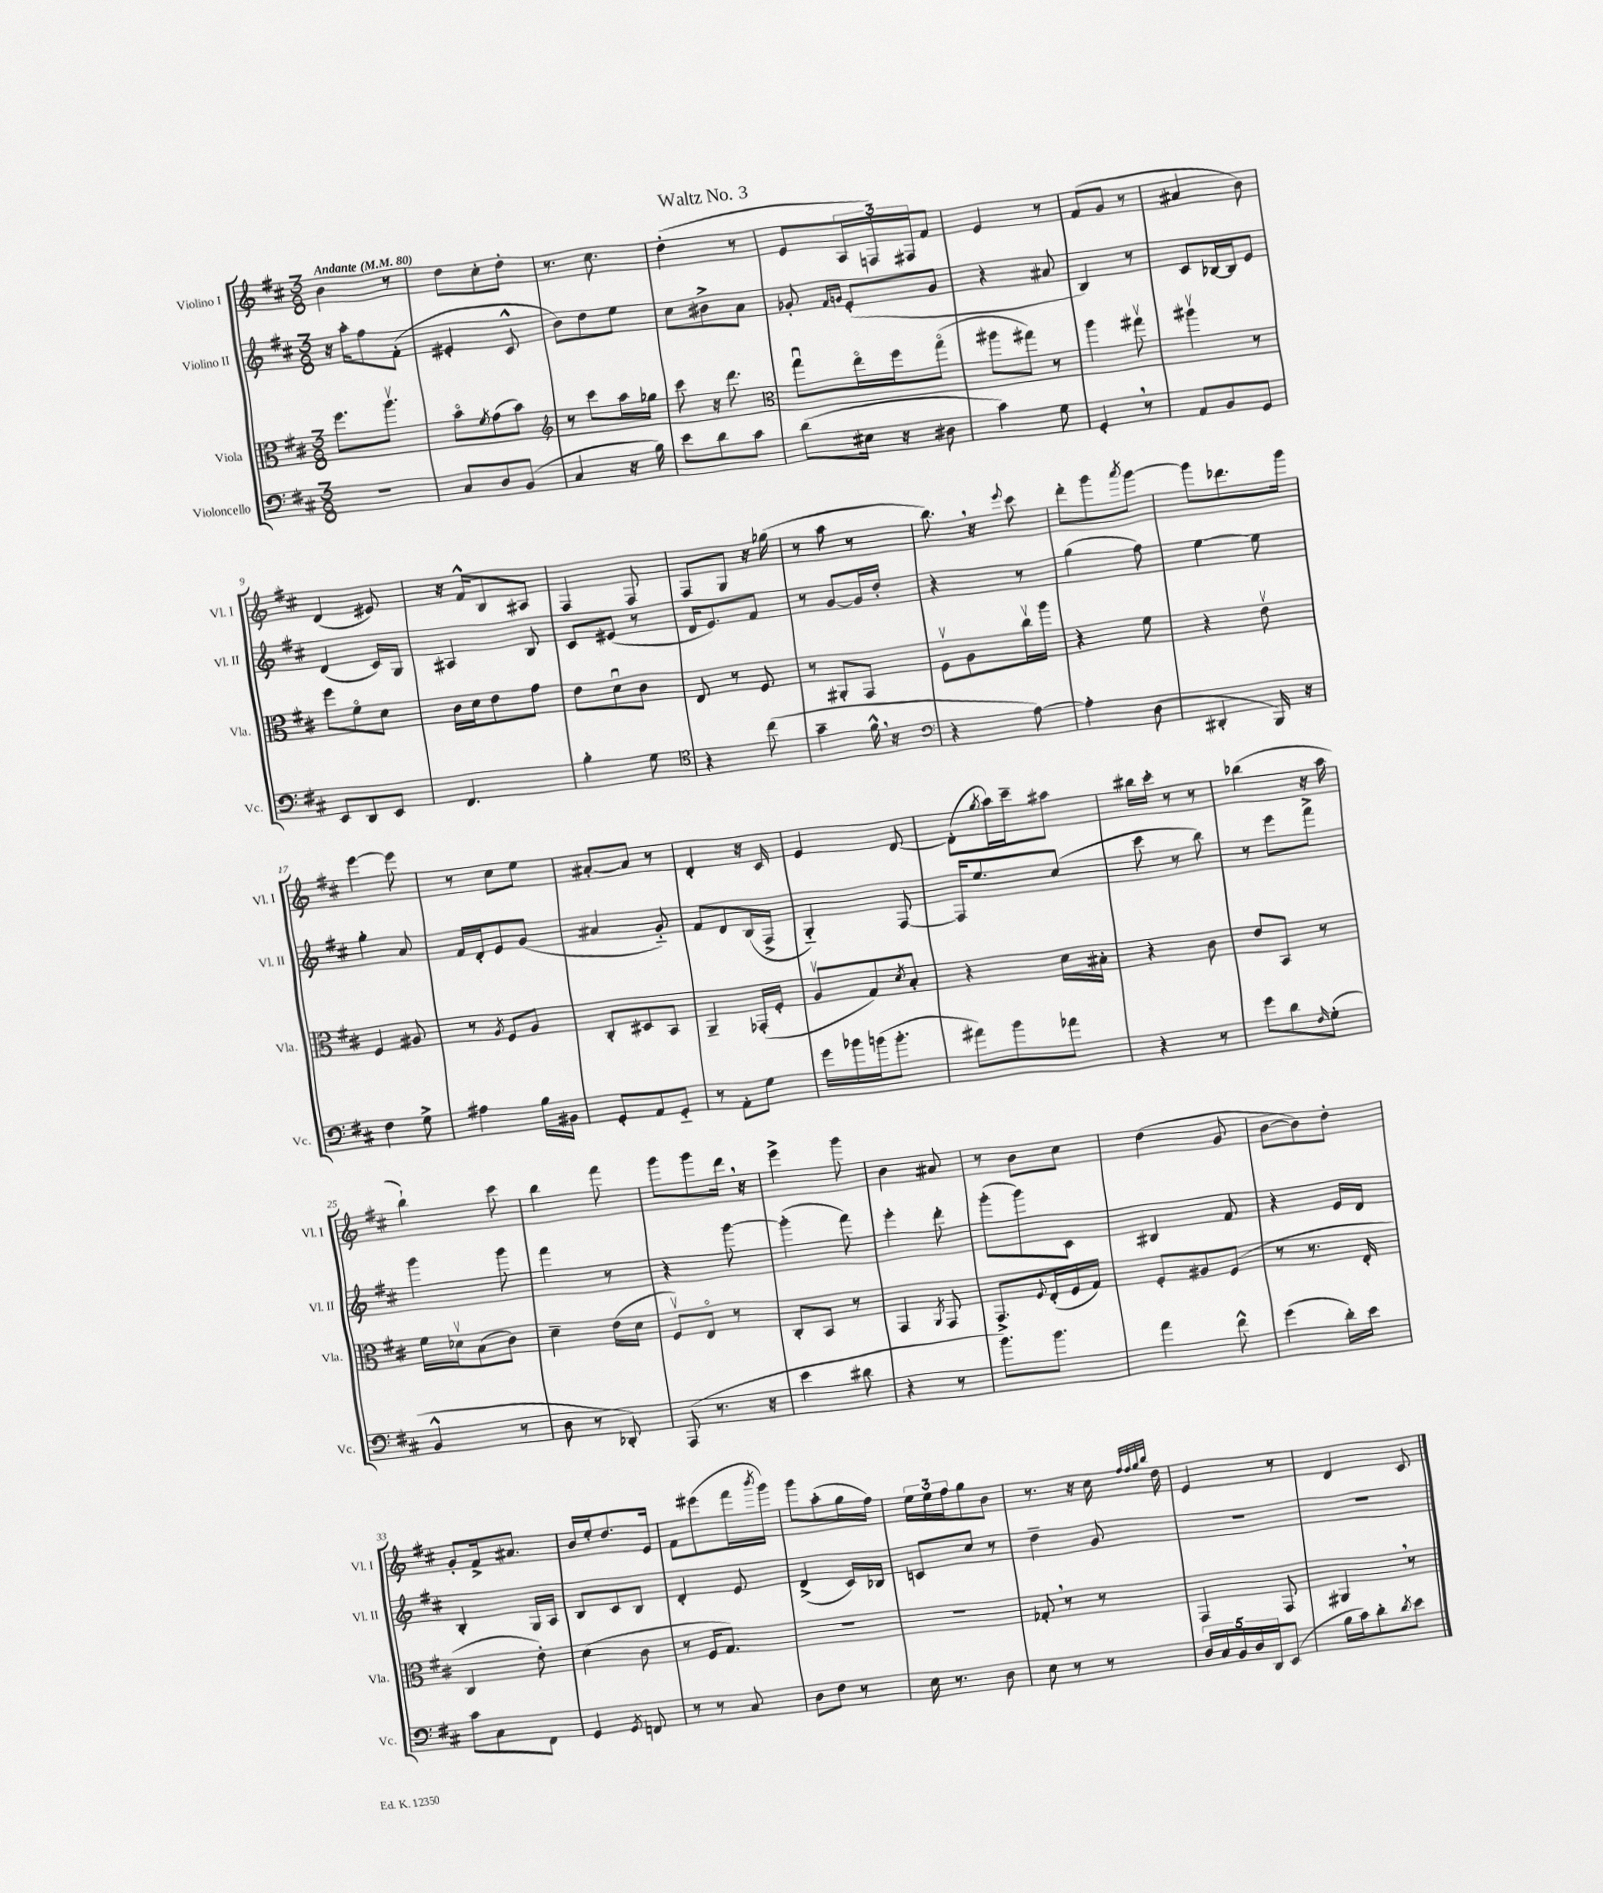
\header { title = "Waltz No. 3" }
<<
\new StaffGroup <<
\new Staff = "s0" \with { instrumentName = "Violino I" shortInstrumentName = "Vl. I" } {
    \clef treble \key d \major \numericTimeSignature \time 3/8 \tempo "Andante" 4 = 80
    b'4 r8 |
    d''8 cis''8-. d''8-. |
    r8. cis''8. |
    d''4-.( r8 |
    e'8 \tuplet 3/2 { a16 f16) fis16 } fis'8 |
    e'4 r8 |
    fis'8( g'8 r8 |
    ais'4 b'8) |
    d'4( eis'8) |
    r16 fis'16-^ b8 ais8 |
    fis4 fis8 |
    fis8 g8 r16 ges''16( |
    r8 a''8 r8 |
    b''8.) \breathe r16 \appoggiatura { e'''8 } cis'''8 |
    d'''8-. g'''8 \acciaccatura { a'''8 } g'''8~ |
    g'''8 des'''8. g'''16 |
    e'''4~ e'''8 |
    r8 cis''8 e''8 |
    ais'8~-. ais'8 r8 |
    d'4-. r16 cis'16 |
    e'4 d'8~ |
    d'8-.( \acciaccatura { g''8 } a''16) cis'''16-- ais''8 |
    bis''16 cis'''16-. r8 r8 |
    bes''4( r16 a''16 |
    b''4-!) cis'''8 |
    b''4 fis'''8 |
    g'''8 g'''8 d'''16 \breathe r16 |
    e'''4-> g'''8 |
    b'4 ais'8 |
    r8 b'8 cis''8 |
    d''4( g'8 |
    b'8~ b'8) d''8-. |
    g'8-. fis'16-> ais'8. |
    b'16 e''16-. d''8. e'16 |
    fis'8 eis'''8( fis'''16 \acciaccatura { b'''8 } g'''16) |
    g'''8 a''8-.( g''16 fis''16) |
    \tuplet 3/2 { e''16 e''16 fis''16 } g''8 b'8 |
    r8. r16 cis''16 \grace { fis''32 fis''32 g''32 b''32 } d''16 |
    e'4 r8 |
    d'4 cis'8 \bar "|." |
}
\new Staff = "s1" \with { instrumentName = "Violino II" shortInstrumentName = "Vl. II" } {
    \clef treble \key d \major \numericTimeSignature \time 3/8
    r16 a''16-. fis''8 fis'8-.( |
    eis'4-. cis'8-^ |
    b'8) d''8 e''8 |
    cis''8 bis'8-> a'8 |
    ges'8-. \grace { fis'16 g'16 } e'8-.( g'8 |
    r4 ais'8 |
    b4) r8 |
    cis'8 bes16~ bes16 e'8 |
    d'4( cis'16) g16 |
    ais4 b8 |
    cis'8 eis'8( r8 |
    d'16 e'8.) fis'8 |
    r8 g'8~ g'16 d''16-. |
    r4 r8 |
    g''4( fis''8) |
    e''4~ e''8 |
    g''4-. a'8 |
    fis'16 d'16-. e'8 g'8( |
    ais'4 g'8-_) |
    fis'8 d'8 b16( fis16-> |
    g4-_) fis8~ |
    fis16 e''8. cis''8( |
    cis'''8 r8 b''8) |
    r8 e'''8 fis'''8-> |
    g'''4 g'''8 |
    fis'''4 r8 |
    r4 g'''8~ |
    g'''4-.( fis'''8) |
    e'''4-. d'''8-. |
    g'''8-.( g'''8) cis'8 |
    bis4 fis'8 |
    r4 e'16 d'16 |
    b4-. g16 a16 |
    b8 cis'8 b8 |
    d'4-. e'8 |
    d'4->( cis'16) bes16 |
    c'8 cis''8 r8 |
    d''4-- g'8 |
    R4. |
    R4. \bar "|." |
}
\new Staff = "s2" \with { instrumentName = "Viola" shortInstrumentName = "Vla." } {
    \clef alto \key d \major \numericTimeSignature \time 3/8
    fis''8. a''8.\upbow |
    b'8\flageolet \acciaccatura { fis'8 } g'8( b'8) |
    \clef treble r8 cis'''8 a''16 ges''16 |
    cis'''8 r16 d'''8. |
    \clef alto g''8\downbow e''16\flageolet fis''16 g''8\flageolet( |
    ais''8 gis''8) r8 |
    a''4 gis''8\upbow |
    ais''4\upbow r8 |
    fis''8 fis'8\flageolet d'8 |
    cis'16 d'16 e'8 g'8 |
    e'8 d'8\downbow cis'8 |
    e8 r8 fis8 |
    r8 ais,8-. g,8 |
    fis8\upbow a8 cis''16\upbow a''16 |
    r4 fis'8 |
    r4 e'8\upbow |
    fis4 ais8 |
    r8 \acciaccatura { a8 } fis8 a8 |
    cis8-. dis8 b,8 |
    a,4-- ges,16-.( fis16-. |
    a8\upbow g8) \acciaccatura { d'8 } b8-. |
    r4 d'16 bis16-. |
    r4 cis'8 |
    e'8 b,8 r8 |
    fis'16 des'16\upbow b8( cis'8) |
    d'4-- e'16( d'16 |
    fis8\upbow) e8\flageolet r8 |
    cis8-. b,8 r8 |
    g,4 \acciaccatura { a,8 } g,8 |
    g,8.-> \appoggiatura { fis8 } e16-.( fis16 g16) |
    fis8-. ais8 fis8( |
    r8 r8. e16-. |
    cis4 e'8-.) |
    d'4( cis'8 |
    r8 fis16 g8.) |
    R4. |
    R4. |
    ges8-. \breathe r8 r8 |
    g,4 g,8 |
    ais,4 \breathe r8 \bar "|." |
}
\new Staff = "s3" \with { instrumentName = "Violoncello" shortInstrumentName = "Vc." } {
    \clef bass \key d \major \numericTimeSignature \time 3/8
    R4. |
    cis8 d8 b,8( |
    cis4 r16 b16) |
    e'8 d'8 cis'8 |
    d'8( eis16 r16 dis8 |
    cis'4) g8 |
    g,4-. \breathe r8 |
    a,8 b,8 g,8 |
    e,8 d,8 e,8 |
    fis,4. |
    b4-. g8 |
    \clef tenor r4 cis''8( |
    g'4-- fis'16-^ \breathe r16 |
    \clef bass r4 a8~) |
    a4-. d8( |
    dis,4-. b,,16) r16 |
    fis4 g8-> |
    ais4 b16 bis,16 |
    g,8-. a,8 g,8-_ |
    r8 a,8-. g8 |
    g'16 bes'16 b'16( b'8.-. |
    ais'8) b'8 aes'8 |
    r4 r8 |
    g'8 d'8 \grace { fis16 } g8-.( |
    b,4-^ r8 |
    d8 r8 des,8-.) |
    a,,8( r8. r16 |
    e'4 dis'8 |
    r4 r8 |
    b'8.) b'8. |
    a'4 fis'8-^ |
    g'4( d'16-.) e'16 |
    cis'8 cis8 fis,8 |
    g,4 \acciaccatura { g,8 } f,8 |
    r8 r8 cis8 |
    d8 fis8 r8 |
    e16 r8. d8 |
    e8 r8 r8 |
    \tuplet 5/4 { d16 cis16 b,16 d16 d,16 } e,8( |
    b16 cis'16) d'8-. \acciaccatura { d'8 } e'8 \bar "|." |
}
>>
>>
